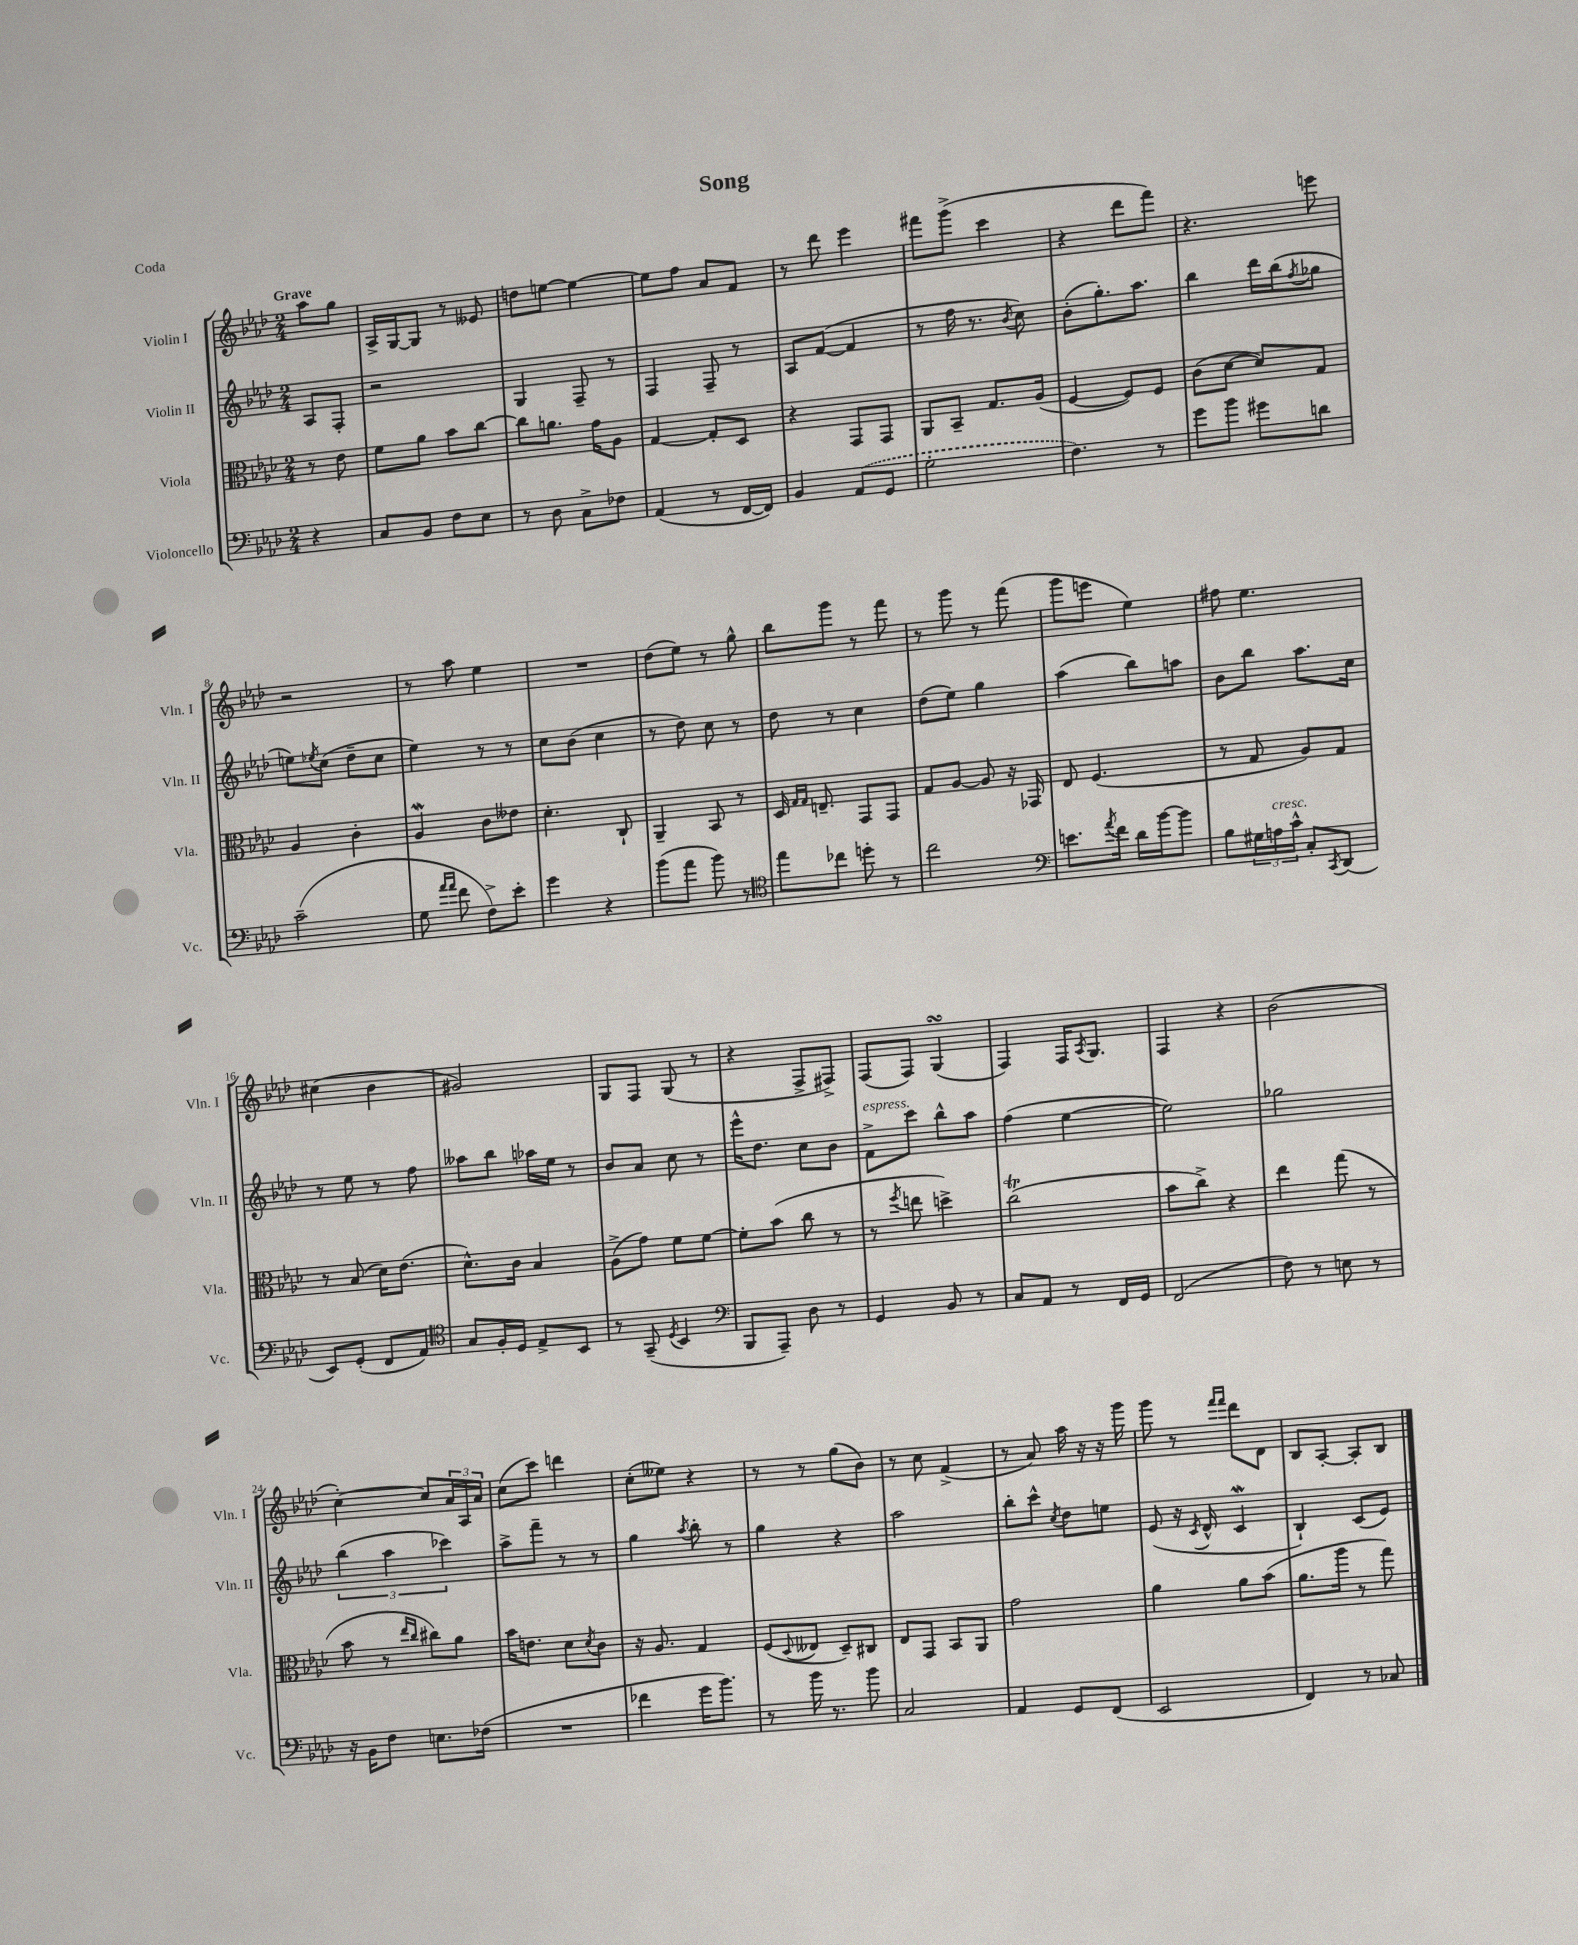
\header { title = "Song" piece = "Coda" }
<<
\new StaffGroup <<
\new Staff = "s0" \with { instrumentName = "Violin I" shortInstrumentName = "Vln. I" } {
    \clef treble \key aes \major \numericTimeSignature \time 2/4 \partial 4 \tempo "Grave"
    aes''8 g''8 |
    aes16-> g16~ g8 r8 eeses'8 |
    d''8 e''8~ e''4~ |
    e''8 f''8 aes'8 f'8 |
    r8 des'''8 ees'''4 |
    fis'''8 g'''8->( c'''4 |
    r4 des'''8 f'''8) |
    r4. e'''8 |
    r2 |
    r8 aes''8 ees''4 |
    R2 |
    des''8( ees''8) r8 g''8-^ |
    bes''8 g'''8 r8 f'''8 |
    r8 g'''8 r8 f'''8( |
    g'''8 e'''8 ees''4) |
    fis''8 ees''4. |
    cis''4( bes'4 |
    gis'2) |
    g8 f8 g8( r8 |
    r4 f8-> fis8->) |
    f8( f8) g4\turn( |
    f4) f16 \acciaccatura { aes8 } g8. |
    f4 r4 |
    bes'2( |
    c''4~-.) c''8 \tuplet 3/2 { aes'16 aes16 aes'16 } |
    c''8( c'''8) d'''4 |
    c''8-.( eeses''8) r4 |
    r8 r8 g''8( bes'8) |
    r8 c''8 f'4->( |
    r8 aes'8) aes''16 r16 r16 g'''16 |
    g'''8 r8 \grace { f'''16 f'''16 } des'''8 des'8 |
    bes8 aes8~-. aes8-. bes8 \bar "|." |
}
\new Staff = "s1" \with { instrumentName = "Violin II" shortInstrumentName = "Vln. II" } {
    \clef treble \key aes \major \numericTimeSignature \time 2/4 \partial 4
    aes8 f8-. |
    r2 |
    g4 f8-- r8 |
    f4 f8-- r8 |
    aes8 f'8~( f'4 |
    r8 f''16 r8. \acciaccatura { bes'8 } c''8) |
    bes'8-.( g''8.-.) aes''8. |
    bes''4 des'''16 bes''16( \acciaccatura { f''8 } ges''8 |
    e''8) \acciaccatura { ees''8 } c''8( des''8-- c''8 |
    ees''4) r8 r8 |
    c''8 bes'8( c''4 |
    r8 des''8) c''8 r8 |
    des''8 r8 c''4 |
    des''8( ees''8) g''4 |
    aes''4( bes''8) a''8 |
    bes'8 bes''8 aes''8. c''16 |
    r8 ees''8 r8 f''8 |
    aeses''8 bes''8 aes''16 ees''16 r8 |
    bes'8 aes'8 c''8 r8 |
    ees'''16-^ des''8. c''8 bes'8 |
    f'8->^\markup { \italic "espress." } c'''8 bes''8-^ aes''8 |
    f''4( ees''4~ |
    ees''2) |
    ges''2 |
    \tuplet 3/2 { bes''4( aes''4 ces'''4) } |
    aes''8-> f'''8-- r8 r8 |
    g''4 \acciaccatura { aes''8 } bes''8-. r8 |
    g''4 r4 |
    aes''2 |
    bes''8-. c'''8-^ \acciaccatura { c''8 } des''8 e''8 |
    ees'8( r16 \acciaccatura { c'8 } des'16-^ c'4\mordent |
    bes4-!) c'8( ees'8) \bar "|." |
}
\new Staff = "s2" \with { instrumentName = "Viola" shortInstrumentName = "Vla." } {
    \clef alto \key aes \major \numericTimeSignature \time 2/4 \partial 4
    r8 ees'8 |
    f'8 aes'8 bes'8 c''8~ |
    c''8 a'8. g'16 aes8 |
    g4~ g8-. des8 |
    r4 g,8 g,8 |
    aes,8 bes,8-- g8. aes16( |
    f4~ f8) f8 |
    c'8( des'8~ des'8) g8 |
    aes4 c'4-. |
    aes4\mordent c'8 eeses'8 |
    des'4.-. c8-! |
    aes,4-- bes,8 r8 |
    des16 \grace { g16 g16 } e8.-- g,8 g,8 |
    g8 aes8~ aes8 r16 ges,16 |
    ees8 f4.( |
    r8 g8 aes8) g8 |
    r8 bes8( des'16) ees'8.( |
    des'8.-^) c'16 bes4 |
    aes8->( g'8) f'8 f'8~ |
    f'8-. bes'8( c''8 r8 |
    r8 \acciaccatura { f''8 } e''8 d''4->) |
    c''2\trill( |
    bes'8 c''8->) r4 |
    ees''4 g''8( r8 |
    bes'8 r8 \grace { ees''16 c''16 } cis''8) aes'8 |
    bes'16 e'8. des'8 \acciaccatura { des'8 } c'8 |
    r16 aes8. g4 |
    f8( \appoggiatura { des8 } eeses8 des8--) cis8 |
    ees8 g,8 bes,8 aes,8 |
    g'2 |
    aes'4 aes'8 bes'8( |
    aes'8. aes''16 r8 g''8) \bar "|." |
}
\new Staff = "s3" \with { instrumentName = "Violoncello" shortInstrumentName = "Vc." } {
    \clef bass \key aes \major \numericTimeSignature \time 2/4 \partial 4
    r4 |
    c8 bes,8 f8 ees8 |
    r8 des8 c8-> fes8 |
    aes,4( r8 f,16~ f,16) |
    bes,4 \once \slurDashed aes,8( g,8 |
    g2-. |
    f4.) r8 |
    g'8 bes'8 gis'8 d'8 |
    c'2--( |
    g8 \grace { aes'16 aes'16 } f'8 f8->) ees'8-. |
    g'4 r4 |
    bes'8( aes'8 bes'8) r8 |
    \clef tenor ees''8 ces''8 d''8-. r8 |
    c''2 |
    \clef bass e'8. \acciaccatura { aes'8 } f'16 des'16 bes'16~ bes'8 |
    bes8 \tuplet 3/2 { gis16 a16^\markup { \italic "cresc." } c'16-^ } c8-. \acciaccatura { c,8 } des,8( |
    ees,8) g,8-.( f,8 aes,8) |
    \clef tenor g8 f16-. des16 ees8-> bes,8 |
    r8 g,8--( \acciaccatura { des8 } bes,4 |
    \clef bass bes,,8 aes,,8--) des8 r8 |
    g,4 bes,8 r8 |
    c8 aes,8 r8 f,16 g,16 |
    f,2( |
    f8) r8 e8 r8 |
    r16 bes,16 f8 e8. fes16( |
    R2 |
    fes'4 g'16 bes'8.) |
    r8 bes'16 r8. bes'8 |
    c2 |
    aes,4 g,8 f,8( |
    ees,2 |
    f,4) r8 ces8 \bar "|." |
}
>>
>>
